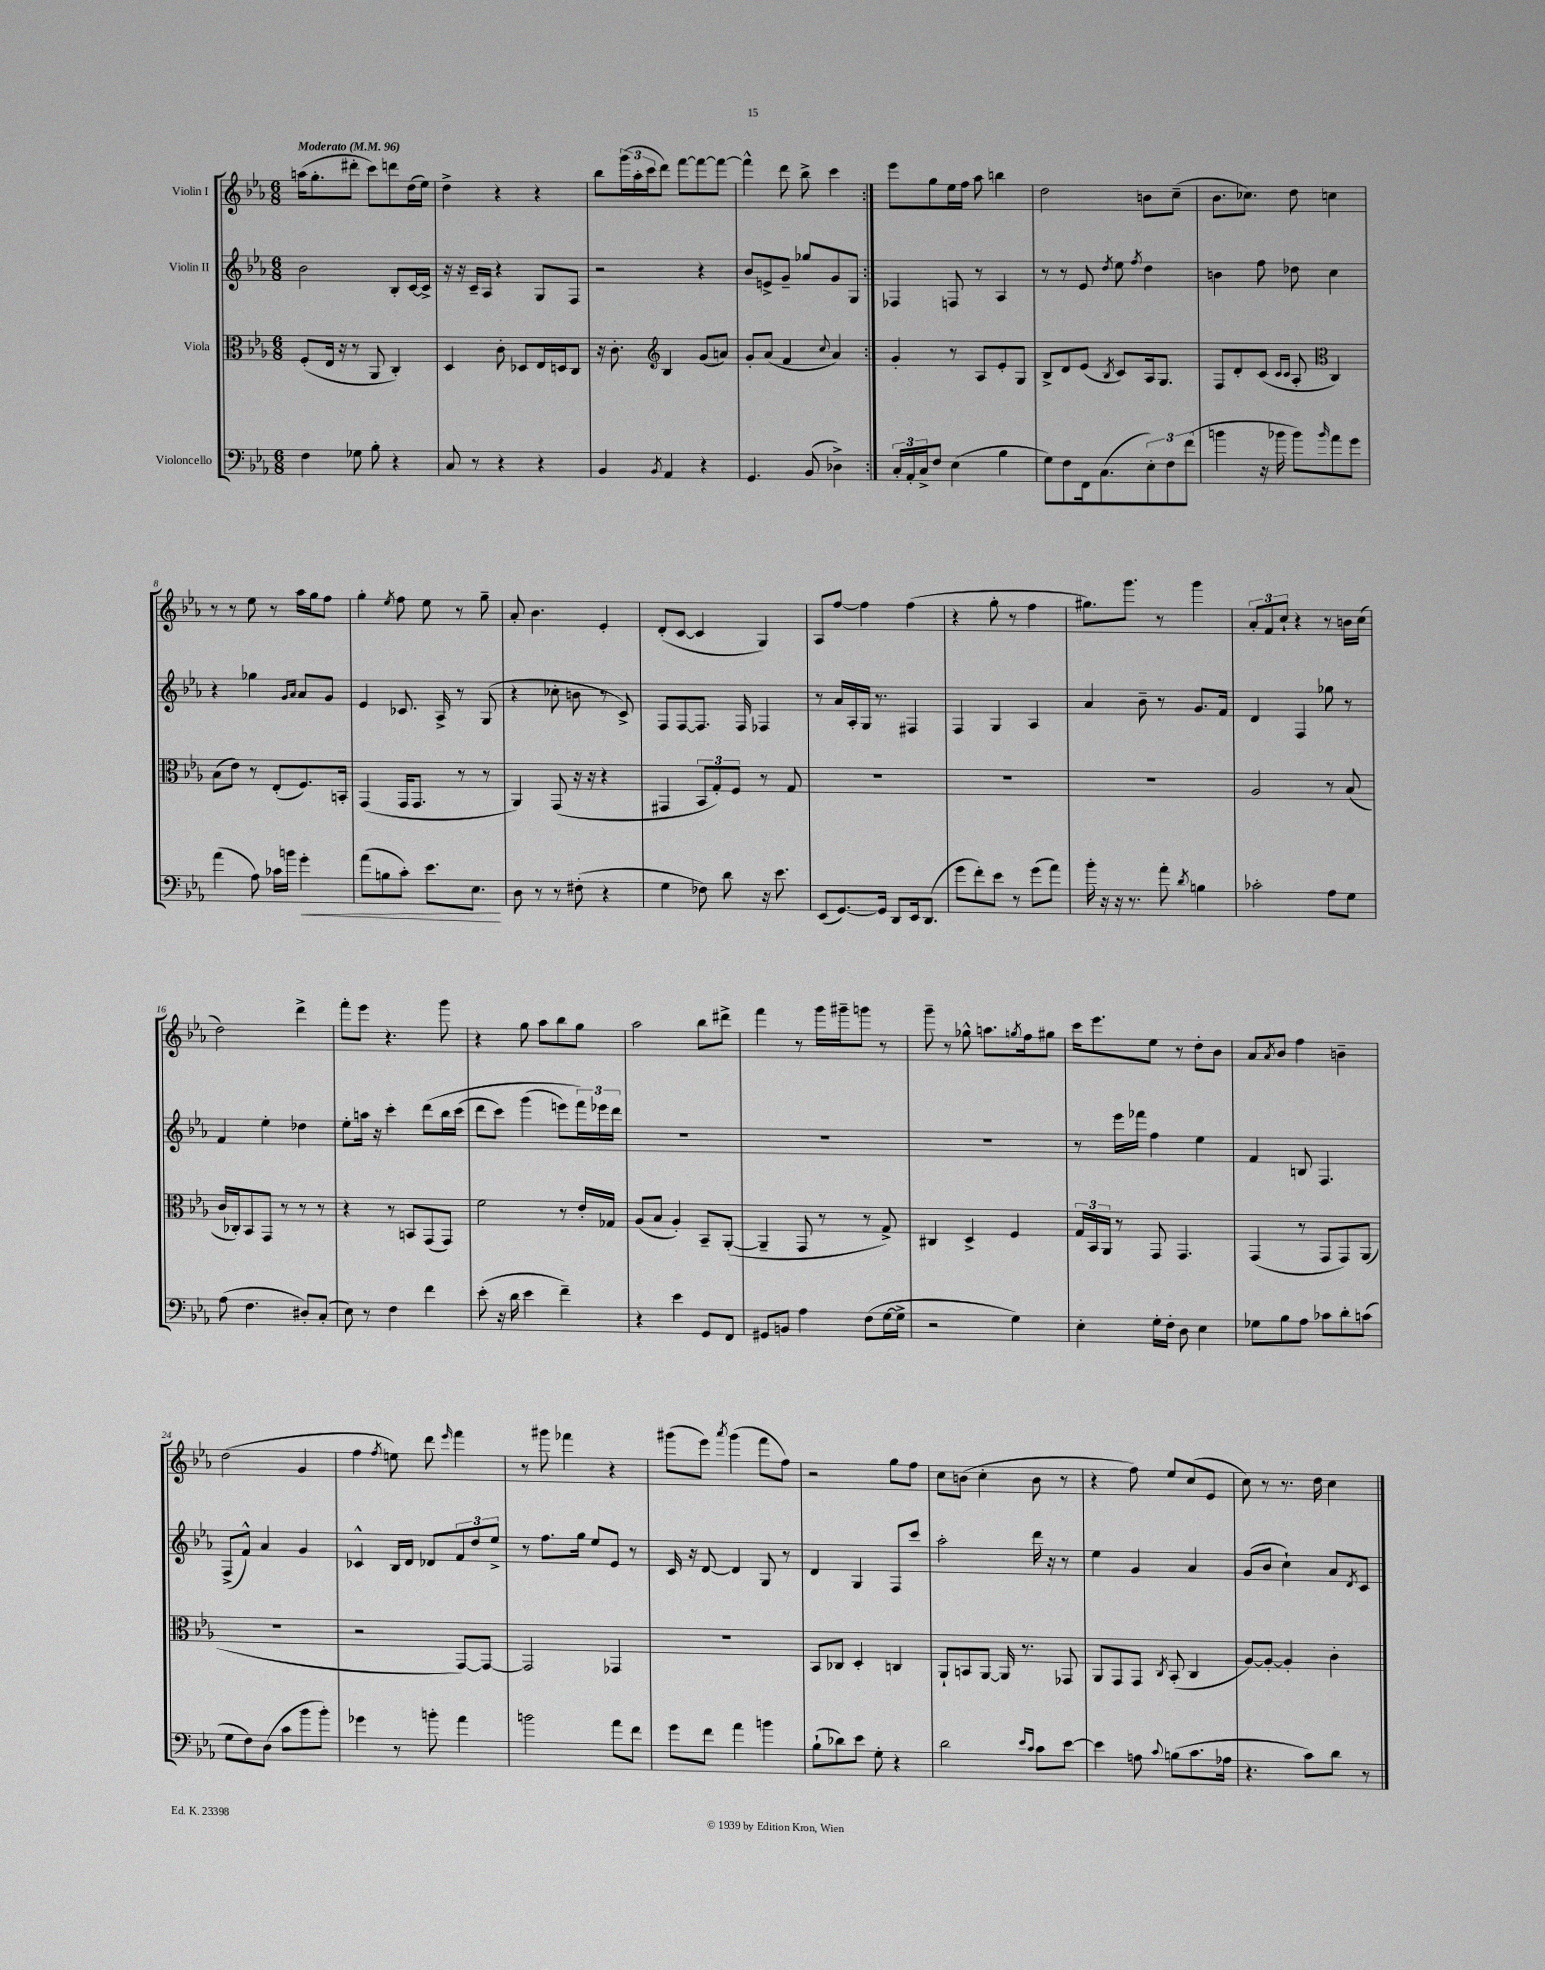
<<
\new StaffGroup <<
\new Staff = "s0" \with { instrumentName = "Violin I" } {
    \clef treble \key ees \major \numericTimeSignature \time 6/8 \tempo "Moderato" 4 = 96
    \repeat volta 2 { a''16( g''8.-. dis'''8-. c'''8) d'''8 d''16( ees''16) |
    d''4-> r4 r4 |
    bes''8 \tuplet 3/2 { g'''16( aes''16-. c'''16 } d'''8) f'''8~ f'''8~ f'''8~ |
    f'''4-^ d'''8 bes''8-> c'''4 | }
    ees'''8 g''8 ees''16 f''16 aes''8 b''4 |
    d''2 b'8 c''8--( |
    bes'8. ces''8.) d''8 c''4 |
    r8 r8 ees''8 r8 aes''16 g''16 f''8 |
    g''4-. \acciaccatura { ees''8 } f''8 ees''8 r8 g''8-- |
    aes'8-. bes'4. ees'4-. |
    d'8-.( c'8~ c'4 g4) |
    aes8 f''8~ f''4 f''4( |
    r4 g''8-. r8 f''4 |
    gis''8.) g'''8. r8 g'''4 |
    \tuplet 3/2 { aes'8-. f'8 c''8-! } r4 r8 b'16 c''16( |
    d''2) d'''4-> |
    f'''8-. ees'''8 r4. g'''8 |
    r4 g''8 aes''8 bes''8 g''8 |
    aes''2 bes''8 dis'''8-> |
    f'''4 r8 g'''16 gis'''16-- g'''8 r8 |
    g'''8-- r8 ges''8-^ a''8. \acciaccatura { g''8 } f''16 gis''8 |
    c'''16 ees'''8. ees''8 r8 d''8-. bes'8 |
    aes'8 \acciaccatura { aes'8 } bes'8 f''4 b'4-- |
    d''2( g'4 |
    f''4 \acciaccatura { f''8 } e''8) d'''8 \grace { ees'''16 } f'''4 |
    r8 gis'''8 fes'''4 r4 |
    gis'''8( ees'''8) \acciaccatura { aes'''8 } gis'''4( f'''8 f''8) |
    r2 g''8 f''8 |
    c''8 b'8( c''4-. b'8 r8 |
    r4 f''8) ees''8 c''8( ees'8 |
    c''8) r8 r8. d''16 c''4 \bar "|." |
}
\new Staff = "s1" \with { instrumentName = "Violin II" } {
    \clef treble \key ees \major \numericTimeSignature \time 6/8
    \repeat volta 2 { bes'2 bes8-. c'16~ c'16-> |
    r16 r16 c'16-- aes16 r4 g8 f8 |
    r2 r4 |
    bes'8 e'8-> g'8-- ges''8 g'8 g8 | }
    fes4 f8 r8 aes4 |
    r8 r8 ees'8 \acciaccatura { d''8 } ees''8 \acciaccatura { f''8 } d''4 |
    b'4 f''8 des''8 c''4 |
    r4 ges''4 \grace { g'16 aes'16 } aes'8 g'8 |
    ees'4 ces'8. aes16-> r8 g8( |
    r4 ces''8-. b'8 r8 c'8->) |
    f8 f8~ f8. f16 fes4 |
    r8 aes'16 aes16-. g16 r8. fis4 |
    f4 g4 aes4 |
    aes'4 bes'8-- r8 g'8. f'16 |
    d'4 f4 ges''8 r8 |
    f'4 ees''4-. des''4 |
    ees''8-. a''16 r16 c'''4-. d'''8\( bes''16 c'''16( |
    d'''8 c'''8) g'''4( e'''8) \tuplet 3/2 { f'''16\) ees'''16 d'''16 } |
    R2. |
    R2. |
    R2. |
    r8 ees'''16 fes'''16 f''4 ees''4 |
    f'4 b8 f4. |
    f8->( f'8-^) aes'4 g'4 |
    ces'4-^ bes16 d'16 des'8 \tuplet 3/2 { f'8 d''8 ees''8-> } |
    r8 f''8. g''16 ees''8 ees'8 r8 |
    c'16 r16 d'8~ d'4 g8 r8 |
    d'4 g4 f8 c'''8 |
    aes''2-. d'''16 r16 r8 |
    ees''4 g'4 aes'4 |
    g'8( bes'8 c''4-!) aes'8 \acciaccatura { d'8 } c'8 \bar "|." |
}
\new Staff = "s2" \with { instrumentName = "Viola" } {
    \clef alto \key ees \major \numericTimeSignature \time 6/8
    \repeat volta 2 { f8-.( ees16 r16 r8 aes,8 c4-.) |
    d4 c'8-. des8 ees16 d16 c8 |
    r16 c'8.-. \clef treble bes4 g'8( a'8) |
    g'8-. aes'8( f'4 \appoggiatura { c''8 } aes'4) | }
    g'4-. r8 aes8 ees'8-. g8 |
    bes8-> d'8 ees'8( \acciaccatura { bes8 } c'8) aes16 g8. |
    f8 d'8-. c'8( \grace { c'16 c'16 } aes8-. \clef alto c4) |
    bes8( ees'8) r8 ees8-.( f8.) b,16-. |
    g,4( g,16 g,8. r8 r8 |
    aes,4) g,8( r16 r16 r4 |
    gis,4 \tuplet 3/2 { bes,8 g8-.) f8 } r8 g8 |
    R2. |
    R2. |
    R2. |
    aes2 r8 bes8( |
    c'16 ces16-.) bes,8 g,8 r8 r8 r8 |
    r4 r8 b,8 g,8( g,8) |
    f'2 r8 ees'16-. ges16 |
    aes8( bes8 aes4-.) bes,8-- aes,8~-.( |
    aes,4-- g,8 r8 r8 g8->) |
    cis4 d4-> f4 |
    \tuplet 3/2 { g16 bes,16 aes,16 } r8 g,8 g,4. |
    g,4( r8 g,8 g,8) aes,8( |
    R2. |
    r2 g,8~) g,8~ |
    g,2 ges,4 |
    R2. |
    bes,8 ces8 d4-. c4 |
    aes,8-! b,8 aes,8~ aes,16 r8. ges,8 |
    aes,8 g,8 g,8 \acciaccatura { c8 } bes,8-.( c4 |
    aes8~) aes8~-. aes4-. c'4-. \bar "|." |
}
\new Staff = "s3" \with { instrumentName = "Violoncello" } {
    \clef bass \key ees \major \numericTimeSignature \time 6/8
    \repeat volta 2 { f4 ges8 bes8-. r4 |
    c8 r8 r4 r4 |
    bes,4 \acciaccatura { bes,8 } aes,4 r4 |
    g,4. bes,8( des4->) | }
    \tuplet 3/2 { c16-. aes,16-. c16-> } f8 ees4( bes4 |
    g8) f8 f,16 c8.( \tuplet 3/2 { ees8-.) f8 f'8( } |
    b'4 r16 bes'16 bes'8) \grace { bes'16 } aes'8 g'8 |
    aes'4( aes8) ces'16 b'16 g'4-.\< |
    aes'8( b8 c'8-.) ees'8. ees8.\! |
    d8 r8 r8 fis8-.( r4 |
    g4 fes8) d'8 r16 ees'8. |
    ees,8( g,8.~) g,16 d,8 ees,16 d,8.( |
    g'8 f'8-.) ees'8 r8 g'8( aes'8) |
    bes'16-. r16 r16 r8. aes'8-. \acciaccatura { d'8 } b4 |
    ces'2-. aes8 g8 |
    aes8( f4. dis8-.) c8-.( |
    ees8) r8 f4 f'4 |
    ees'8-.( r16 d'16 ees'4 f'4--) |
    r4 ees'4 g,8 f,8 |
    gis,8 b,8 aes4 f8( g16~ g16-> |
    r2 g4) |
    ees4-. g16-. f16-. d8 ees4 |
    ges8 bes8 aes8 ces'8 d'8-. c'8( |
    g8 f8) d8( c'8 bes'8 bes'8-.) |
    ges'4 r8 b'8-. aes'4 |
    b'2 aes'8 f'8 |
    g'8 f'8 aes'4 b'4 |
    bes8-!( des'8) ees'8 g8-. r4 |
    d'2 \grace { ees'16 c'16 } c'8 ees'8~ |
    ees'4 a8 \appoggiatura { c'8 } b8( c'8. aes16 |
    r4. c'8) d'8 r8 \bar "|." |
}
>>
>>
